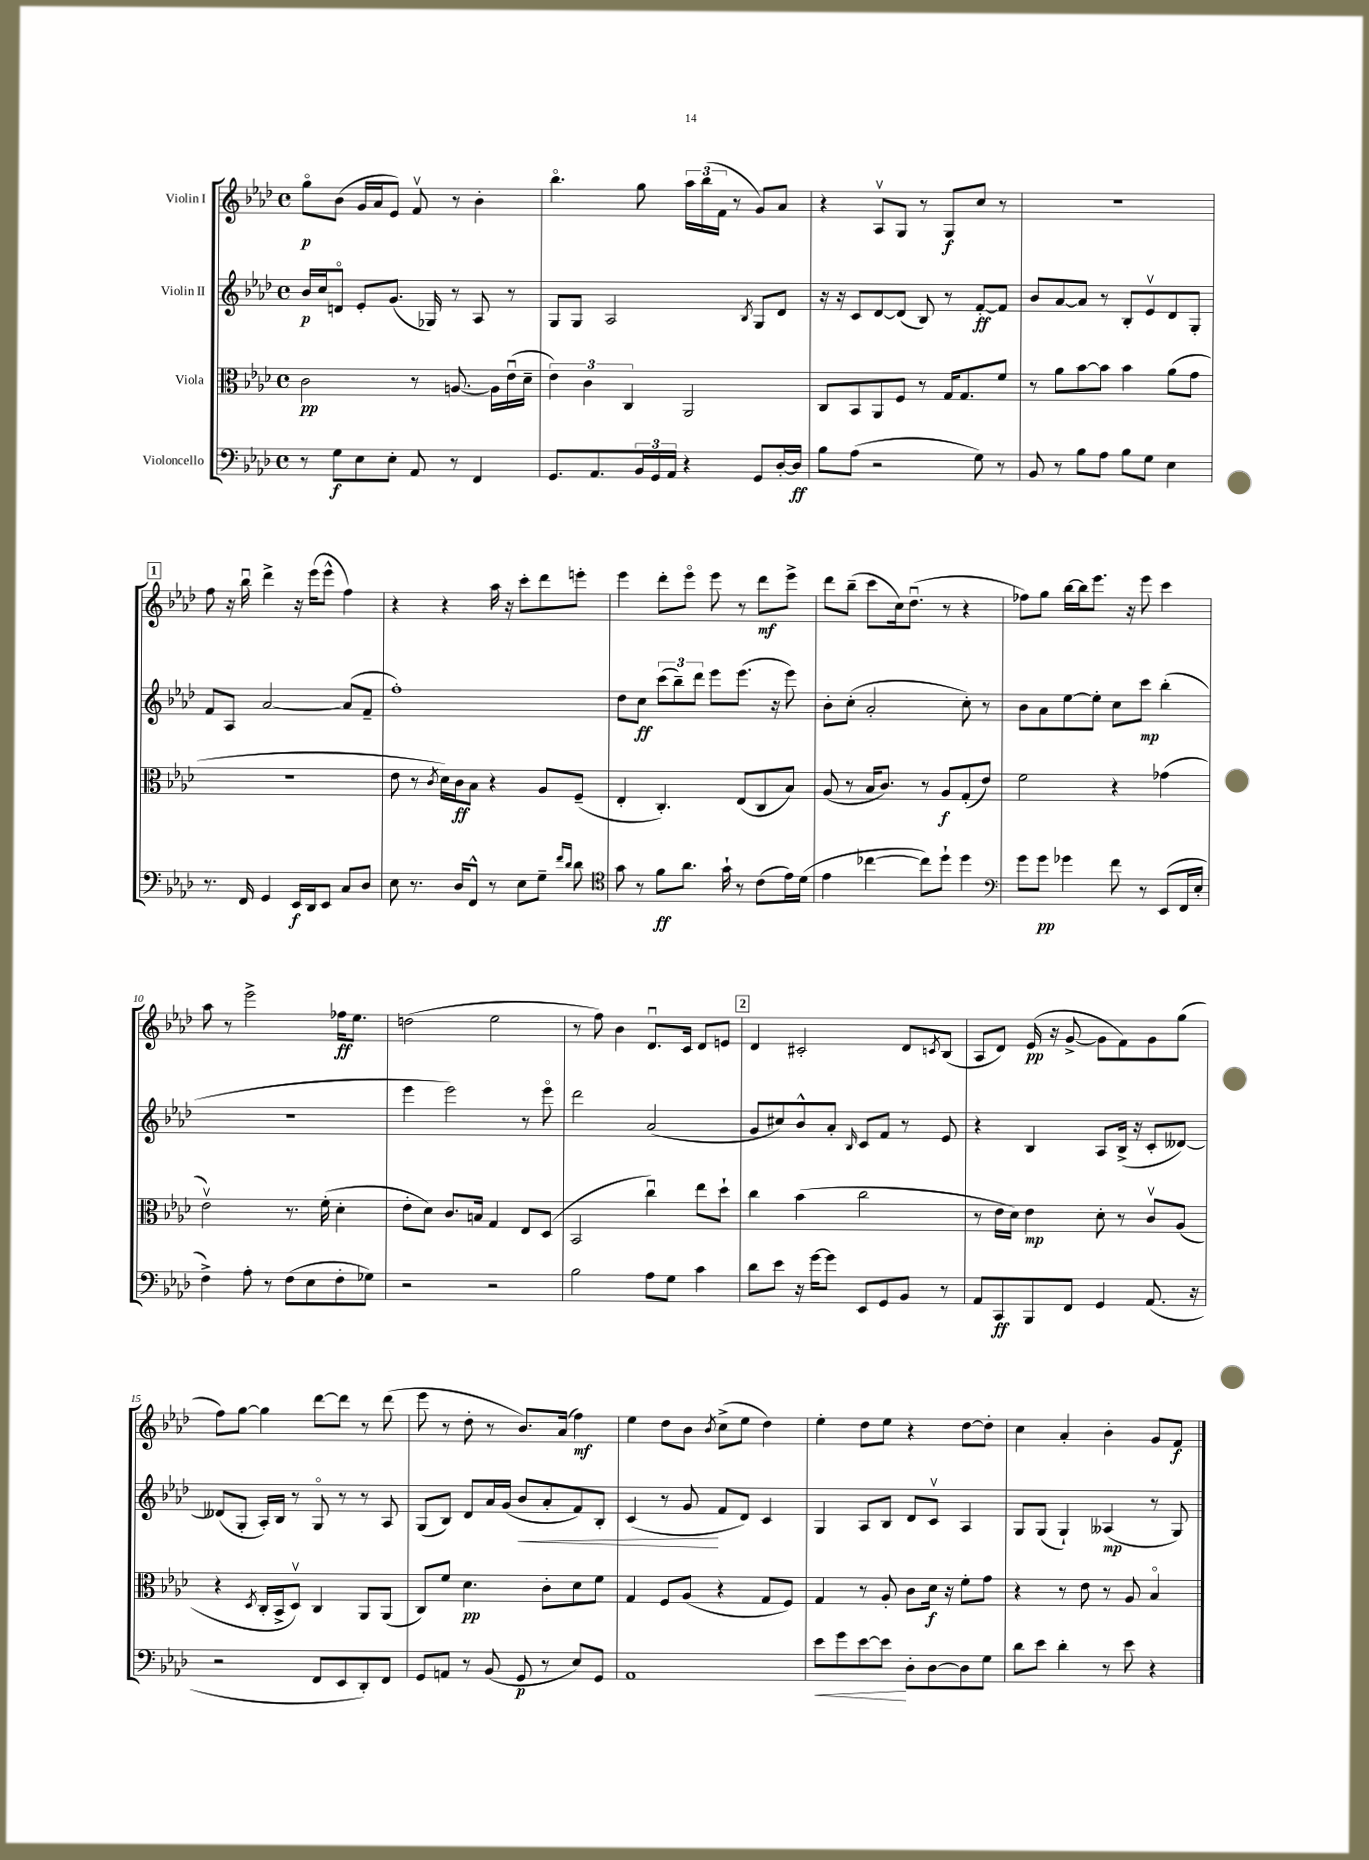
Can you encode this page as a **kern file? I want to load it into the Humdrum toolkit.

**kern	**kern	**kern	**kern
*staff4	*staff3	*staff2	*staff1
*clefF4	*clefC3	*clefG2	*clefG2
*k[b-e-a-d-]	*k[b-e-a-d-]	*k[b-e-a-d-]	*k[b-e-a-d-]
*M4/4	*M4/4	*M4/4	*M4/4
*met(c)	*met(c)	*met(c)	*met(c)
8r	2c	16b-	8ggo
.	.	16cc	.
8G	.	8do	(8b-
8E-	.	8e-'	16g
.	.	.	16a-
8E-'	.	(8.g	8e-)
8AA-	8r	.	8fv
.	.	16G-)	.
8r	[8.A	8r	8r
4FF	.	8A-	4b-'
.	16A]	.	.
.	(16e-u	8r	.
.	16d-~	.	.
=	=	=	=
8.GG	6e-)	8G	4.bb-o
.	.	8G	.
.	6c	.	.
8.AA-	.	.	.
.	.	2A-	.
.	6C	.	.
24BB-	.	.	8gg
24GG	.	.	.
24AA-	.	.	.
4r	2AA-	.	24aa-
.	.	.	(24bb-
.	.	.	24f
.	.	.	8r
.	.	8qB-	.
8GG	.	8G	8g)
[16D-'	.	8d-	8a-
16D-]	.	.	.
=	=	=	=
8B-	8C	16r	4r
.	.	16r	.
(8A-	8BB-	8c	.
2r	8AA-	[8d-	8A-v
.	8F	(8d-]	8G
.	8r	8B-)	8r
.	16G	8r	8G
.	8.G	.	.
8G)	.	[8f'	8cc
8r	8f	8f]	8r
=	=	=	=
8BB-	8r	8b-	1r
8r	8a-	[8a-	.
8B-	[8b-	8a-]	.
8A-	8b-]	8r	.
8B-	4b-	8B-'	.
8G	.	8e-v	.
4E-	(8a-	8d-	.
.	8g	8G'	.
=	=	=	=
8.r	1r	8f	8ff
.	.	8A-	16r
16FF	.	.	16bb-u
4GG	.	[2a-	4ddd-^
16EE-	.	.	16r
16DD-	.	.	(16eee-
8EE-	.	.	8eee-^^
8C	.	(8a-]	4ff)
8D-	.	8f~	.
=	=	=	=
8E-	8e-	1ff')	4r
8.r	8r	.	.
.	8qc	.	.
.	16d-)	.	4r
16D-	16c	.	.
8FF^^	8B-	.	.
8r	4r	.	16aa-
.	.	.	16r
8E-	.	.	8ccc'
8G~	8A-	.	8ddd-
16qqf	.	.	.
16qqd-	.	.	.
8d-	(8F~	.	8eee'
=	=	=	=
*clefC4	*	*	*
8g	4E-'	8dd-	4eee-
8r	.	8cc	.
8f	4.C')	(12ccc	8ddd-'
.	.	12bb-~)	.
8.a-	.	.	8eee-o
.	.	12ddd-	.
.	.	8eee-	8eee-
16g`	.	.	.
8r	(8E-	(8.eee-	8r
(8c	8C	.	8ddd-
.	.	16r	.
16e-)	8B-)	8eee-)	8eee-^
(16d-	.	.	.
=	=	=	=
4e-	(8A-	8b-'	8ddd-
.	8r	(8cc'	(8bb-~
[4cc-	16B-	2a-'	8ccc
.	8.c)	.	.
.	.	.	16cc)
.	.	.	(8.dd-u
8cc-])	8r	.	.
8dd-`	8A-	.	8r
4dd-	(8G'	8cc')	4r
.	8e-)	8r	.
=	=	=	=
*clefF4	*	*	*
8g	2f	8b-	8ff-)
8g	.	8a-	8gg
4g-	.	[8ee-	[16bb-
.	.	.	16bb-]
.	.	8ee-']	8.eee-
8f	4r	8cc	.
.	.	.	16r
8r	.	8ccc	8eee-
(8EE-	(4g-	(4bb-'	4ccc
16FF	.	.	.
16E-'	.	.	.
=	=	=	=
4F^)	2e-v)	1r	8aa-
.	.	.	8r
8A-'	.	.	2eee-^
8r	.	.	.
(8F	8.r	.	.
8E-	.	.	.
.	(16f'	.	.
8F'	4d-'	.	16ff-
.	.	.	8.ee-
8G-)	.	.	.
=	=	=	=
2r	8e-'	4eee-	(2dd
.	8d-)	.	.
.	8.c	2eee-)	.
.	16B	.	.
2r	4G	.	2ee-
.	8E-	8r	.
.	(8D-	8eee-o	.
=	=	=	=
2B-	2BB-	2ddd-	8r
.	.	.	8ff)
.	.	.	4b-
8A-	4ccu)	(2a-	8.d-u
8G	.	.	.
.	.	.	16c
4c	8ee-	.	8d-
.	8dd-`	.	8e
=	=	=	=
8d-	4cc	8g	4d-
8e-	.	8cc#)	.
16r	(4b-	8b-^^	2c#'
[16g	.	.	.
8g]	.	8a-'	.
.	.	16qqB-	.
8EE-	2cc	8c	.
8GG	.	8f	.
8BB-	.	8r	8d-
.	.	.	8qc
8r	.	8e-	(8B-
=	=	=	=
8AA-	8r	4r	8A-
8CC	16e-	.	8d-)
.	16d-)	.	.
8BBB-	4e-	4B-	(16e-
.	.	.	16r
8FF	.	.	[8g^
4GG	8d-'	8A-	8g]
.	8r	(16B-^	8f)
.	.	16r	.
(8.AA-	8cv	8c'	8g
.	(8A-	[8d--)	(8gg
16r	.	.	.
=	=	=	=
2r	4r	(8d--]	8ff)
.	.	8G'	[8gg
.	8qD-	.	.
.	16C'	16A-')	4gg]
.	16BB-^	16B-	.
.	8D-v)	8r	.
8FF	4C	8Go	[8ddd-
8EE-	.	8r	8ddd-]
8DD-')	8AA-	8r	8r
8FF	(8AA-	8A-	(8ddd-
=	=	=	=
8GG	8C)	(8G	8eee-
8AA	8f	8B-)	8r
8r	4.d-	8d-	8dd-'
(8BB-	.	16a-	8r
.	.	(16g	.
8GG	.	8b-	8.b-)
8r	8c'	8a-'	.
.	.	.	(16a-
8E-)	8d-	8f)	4ff)
8GG	8f	8B-'	.
=	=	=	=
1AA-	4G	(4c	4ee-
.	8F	8r	8dd-
.	(8A-	8g	8b-
.	.	.	8qb-
.	4r	8f	(8cc^
.	.	8d-)	8ee-
.	8G	4c	4dd-)
.	8F)	.	.
=	=	=	=
8e-	4G	4G	4ee-'
8g	.	.	.
[8e-	8r	8A-	8dd-
8e-]	8A-'	8B-	8ee-
8D-'	8c	8d-	4r
[8D-	16d-	8cv	.
.	16r	.	.
8D-]	8f'	4A-	[8dd-
8G	8g	.	8dd-']
=	=	=	=
8d-	4r	8G	4cc
8e-	.	(8G	.
4d-'	8r	4G`)	4a-'
.	8e-	.	.
8r	8r	(4A--	4b-'
8e-	8A-	.	.
4r	4B-o	8r	8g
.	.	8G)	8f
==	==	==	==
*-	*-	*-	*-
